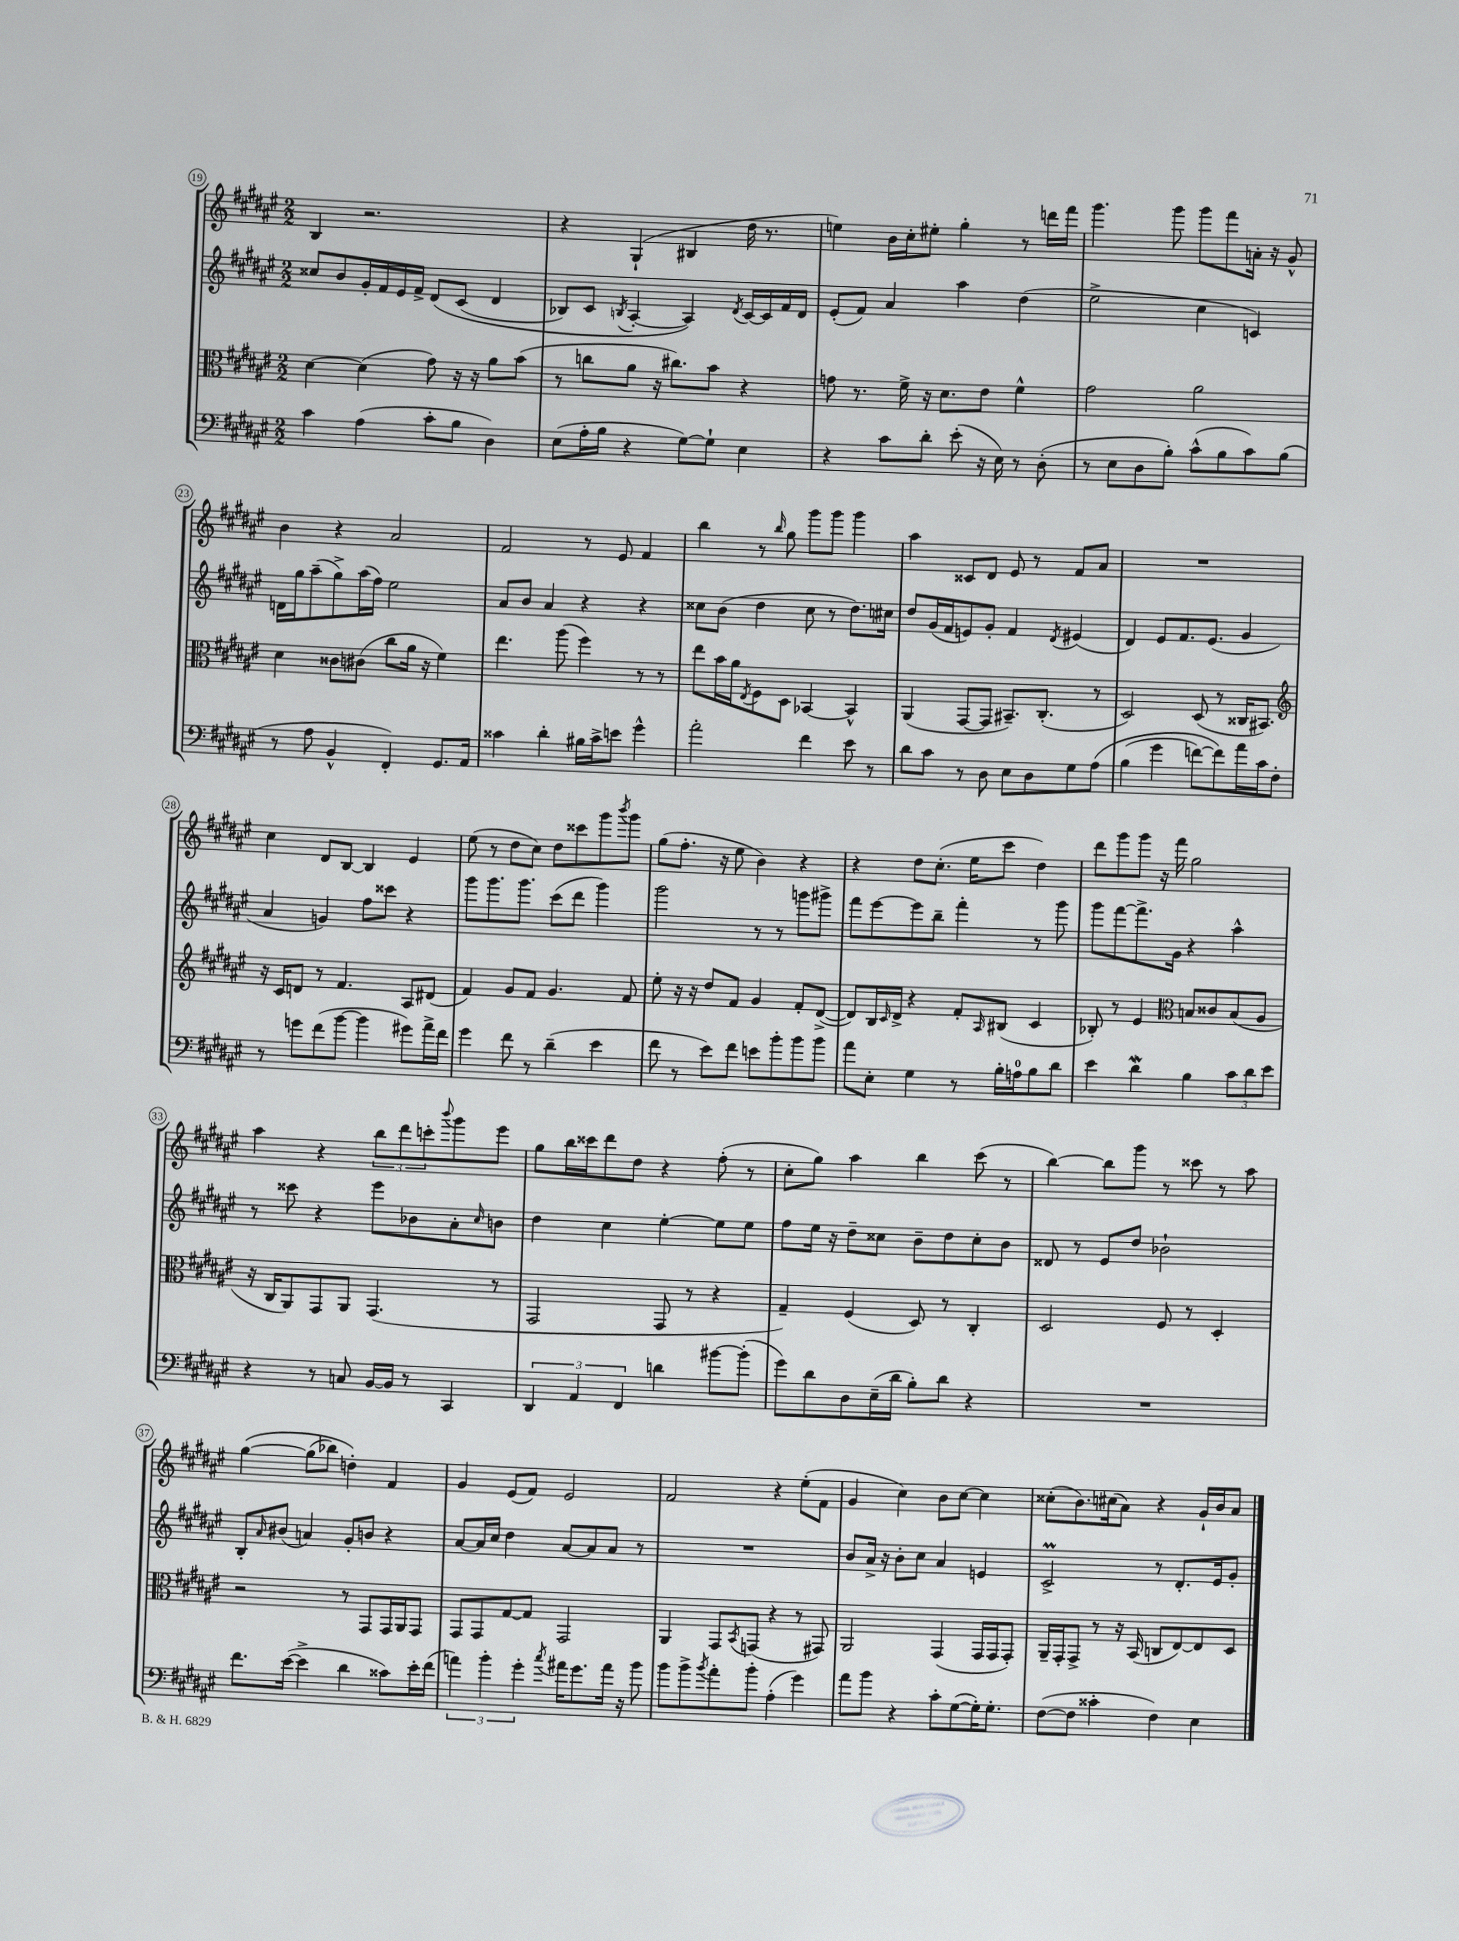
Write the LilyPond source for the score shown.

<<
\new StaffGroup <<
\new Staff = "s0" {
    \clef treble \key fis \major \numericTimeSignature \time 2/2
    b4 r2. |
    r4 gis4-!( bis4 dis''16 r8. |
    e''4) b'16 cis''16-. eis''8-. gis''4-. r8 d'''16 fis'''16 |
    gis'''4. gis'''8 gis'''8 fis'''8 a'16-. r16 gis'8-^ |
    b'4 r4 ais'2 |
    fis'2 r8 eis'8 fis'4 |
    b''4 r8 \grace { b''16 } gis''8 gis'''8 gis'''8 gis'''4 |
    ais''4 cisis'8 dis'8 eis'8 r8 fis'8 ais'8 |
    R1 |
    cis''4 dis'8 b8~ b4 eis'4 |
    eis''8( r8 dis''8 cis''8) dis''8 cisis'''8 gis'''8 \acciaccatura { b'''8 } gis'''8 |
    gis''8( fis''8.-. r16 eis''8 b'4) r4 |
    r4 dis''8 cis''8.-.( eis''16 cis'''8 dis''4) |
    dis'''8 gis'''8 gis'''8 r16 fis'''16 gis''2 |
    ais''4 r4 \tuplet 3/2 { b''8 dis'''8 c'''8-. } \appoggiatura { b'''8 } gis'''8 eis'''8 |
    gis''8 b''16 cisis'''16 dis'''8 dis''8 r4 fis''8-.( r8 |
    cis''8-. gis''8) ais''4 b''4 cis'''8( r8 |
    b''4~) b''8 gis'''8 r8 cisis'''8 r8 ais''8 |
    gis''4~\( gis''8( bes''8) d''4-.\) fis'4 |
    gis'4 eis'8( fis'8) eis'2 |
    fis'2 r4 eis''8-.( fis'8 |
    gis'4 cis''4) b'8 cis''8~ cis''4 |
    cisis''8-.( b'8.) cis''16( ais'8) r4 gis'16-! b'16 ais'8 \bar "|." |
}
\new Staff = "s1" {
    \clef treble \key fis \major \numericTimeSignature \time 2/2
    cisis''8 b'8 gis'16-. fis'16 eis'16 fis'16-> dis'8\( cis'8( dis'4 |
    bes8) cis'8 \acciaccatura { b8 } ais4~-. ais4\) \acciaccatura { dis'8 } cis'16~ cis'16 fis'16 dis'16 |
    eis'8-.( fis'8) ais'4 ais''4 dis''4( |
    eis''2-> cis''4 c'4) |
    d'16 gis''16 ais''8--( gis''8->) ais''16( fis''16) eis''2 |
    ais'8 b'8 ais'4 r4 r4 |
    cisis''8 b'8( dis''4 cisis''8 r8 dis''8.) cis''16 |
    dis''8 gis'16( fis'16 e'8) gis'8-. fis'4 \acciaccatura { dis'8 } eis'4( |
    dis'4) eis'8 fis'8. eis'8.( gis'4 |
    ais'4 g'4) fis''8 cisis'''8 r4 |
    gis'''8 gis'''8. gis'''8. cis'''8( dis'''8 gis'''4) |
    gis'''2 r8 r8 g'''8 gis'''8-> |
    fis'''8 eis'''8~ eis'''8 b''8-- fis'''4-. r8 gis'''8 |
    gis'''8 fis'''8~ fis'''8.-> gis'16 r4 ais''4-^ |
    r8 cisis'''8 r4 eis'''8 bes'8 ais'8-. \grace { cis''16 } b'8 |
    dis''4 cis''4 eis''4~-. eis''8 eis''8 |
    fis''8 eis''16 r16 dis''8-- cisis''8 b'8-- dis''8 cisis''8-. b'8 |
    disis'8 r8 eis'8 dis''8 bes'2-! |
    b8-. \grace { ais'16 } bis'8( a'4) gis'8-. b'8 r4 |
    ais'8~ ais'16 cis''16 dis''4 ais'8~ ais'8 ais'8 r8 |
    R1 |
    b'8 ais'16-> r16 b'8-. cis''8 ais'4 e'4 |
    cis'2->\prall r8 dis'8.-. eis'16 gis'8-. \bar "|." |
}
\new Staff = "s2" {
    \clef alto \key fis \major \numericTimeSignature \time 2/2
    dis'4~ dis'4( gis'8) r16 r16 ais'8 b'8( |
    r8 c''8 ais'8 r16 cis''8.) b'8 r4 |
    g'8 r8. fis'16-> r16 dis'8. eis'8 fis'4-^ |
    gis'2 ais'2 |
    dis'4 cisis'8 cis'8( cis''8 ais'16 r16 fis'4) |
    eis''4. ais''8( fis''4) r8 r8 |
    eis''8 b'16 ais'16 \acciaccatura { eis8 } fis8 dis8 bes,4~ bes,4-^ |
    ais,4( gis,8~ gis,8 bis,8.--) cis8.-.( r8 |
    dis2) dis8( r8 cisis16 bis,8.) |
    \clef treble r16 cis'16 d'8 r8 fis'4. ais8 dis'8( |
    fis'4) gis'8 fis'8 gis'4. fis'8 |
    eis''8-. r16 r16 dis''8 fis'8 gis'4 fis'8-. dis'8~->( |
    dis'8) b16 \grace { cis'16 } dis'16-> r4 fis'8-. \grace { ais16 } bis8( cis'4 |
    bes8-.) r8 eis'4 \clef alto b8 cisis'8 b8( ais8 |
    r16 cis16 ais,8) gis,8 ais,8 gis,4.( r8 |
    gis,2 gis,8 r8 r4 |
    gis4--) fis4( dis8) r8 cis4-. |
    dis2 fis8 r8 dis4-. |
    r2 r8 gis,8 gis,16 ais,16 gis,8 |
    gis,8 gis,8 gis8~ gis8 gis,2 |
    ais,4 gis,8 \acciaccatura { b,8 } g,8( r4 r8 gis,8) |
    ais,2 gis,4( gis,16 gis,16 gis,8-.) |
    ais,16-- gis,16-. gis,8-> r8 r16 b,16( c8 eis8~) eis8 dis8 \bar "|." |
}
\new Staff = "s3" {
    \clef bass \key fis \major \numericTimeSignature \time 2/2
    cis'4 ais4( cis'8-. b8 dis4) |
    eis8( ais16-. b16 r4 gis8~) gis8-! eis4 |
    r4 cis'8 dis'8-. eis'8-.( r16 eis16) r8 dis8-.( |
    r8 eis8 dis8 b8-.) cis'8-^( b8 cis'8) b8( |
    r8 ais8 b,4-^ fis,4-.) gis,8. ais,16 |
    cisis'4 dis'4-. bis16 cisis'16-> e'8 gis'4-^ |
    ais'2-. fis'4 eis'8 r8 |
    dis'8 cis'8 r8 dis8 eis8 dis8 gis8 ais8\( |
    b4( gis'4 f'8~) f'8\) ais'16 cis'16 fis8-. |
    r8 g'8 fis'8( b'8~ b'4 gis'8) ais'16-> fis'16 |
    gis'4 fis'8 r8 dis'4--( eis'4 |
    fis'8 r8 eis'8) fis'8 e'8 b'8-. b'8 b'8 |
    ais'8 eis8-. gis4 r8 b16-. a16-0 b8 dis'8 |
    eis'4 dis'4\mordent b4 \tuplet 3/2 { cis'8 dis'8 eis'8 } |
    r4 r8 c8 b,16~ b,16 r8 cis,4 |
    \tuplet 3/2 { dis,4 ais,4 fis,4 } d'4 bis'8~ bis'8-.( |
    gis'8) dis'8 dis8 eis16--( dis'16 b8-.) dis'8 r4 |
    R1 |
    fis'8. eis'16~( eis'4-> dis'4 cisis'8) eis'16-. fis'16( |
    \tuplet 3/2 { a'4) b'4-. gis'4-. } \acciaccatura { cis''8 } ais'16 gis'8. ais'16 r16 b'8 |
    b'8 b'8-> \acciaccatura { b'8 } ais'8-. b'8-. ais4-.( gis'4) |
    ais'8 b'8 r4 cis'8-. gis8~( gis16-.) gis8.-. |
    fis8~( fis8 cisis'4-. fis4) eis4 \bar "|." |
}
>>
>>
\layout { \context { \Score currentBarNumber = #19 \override BarNumber.stencil = #(make-stencil-circler 0.1 0.3 ly:text-interface::print) } }
